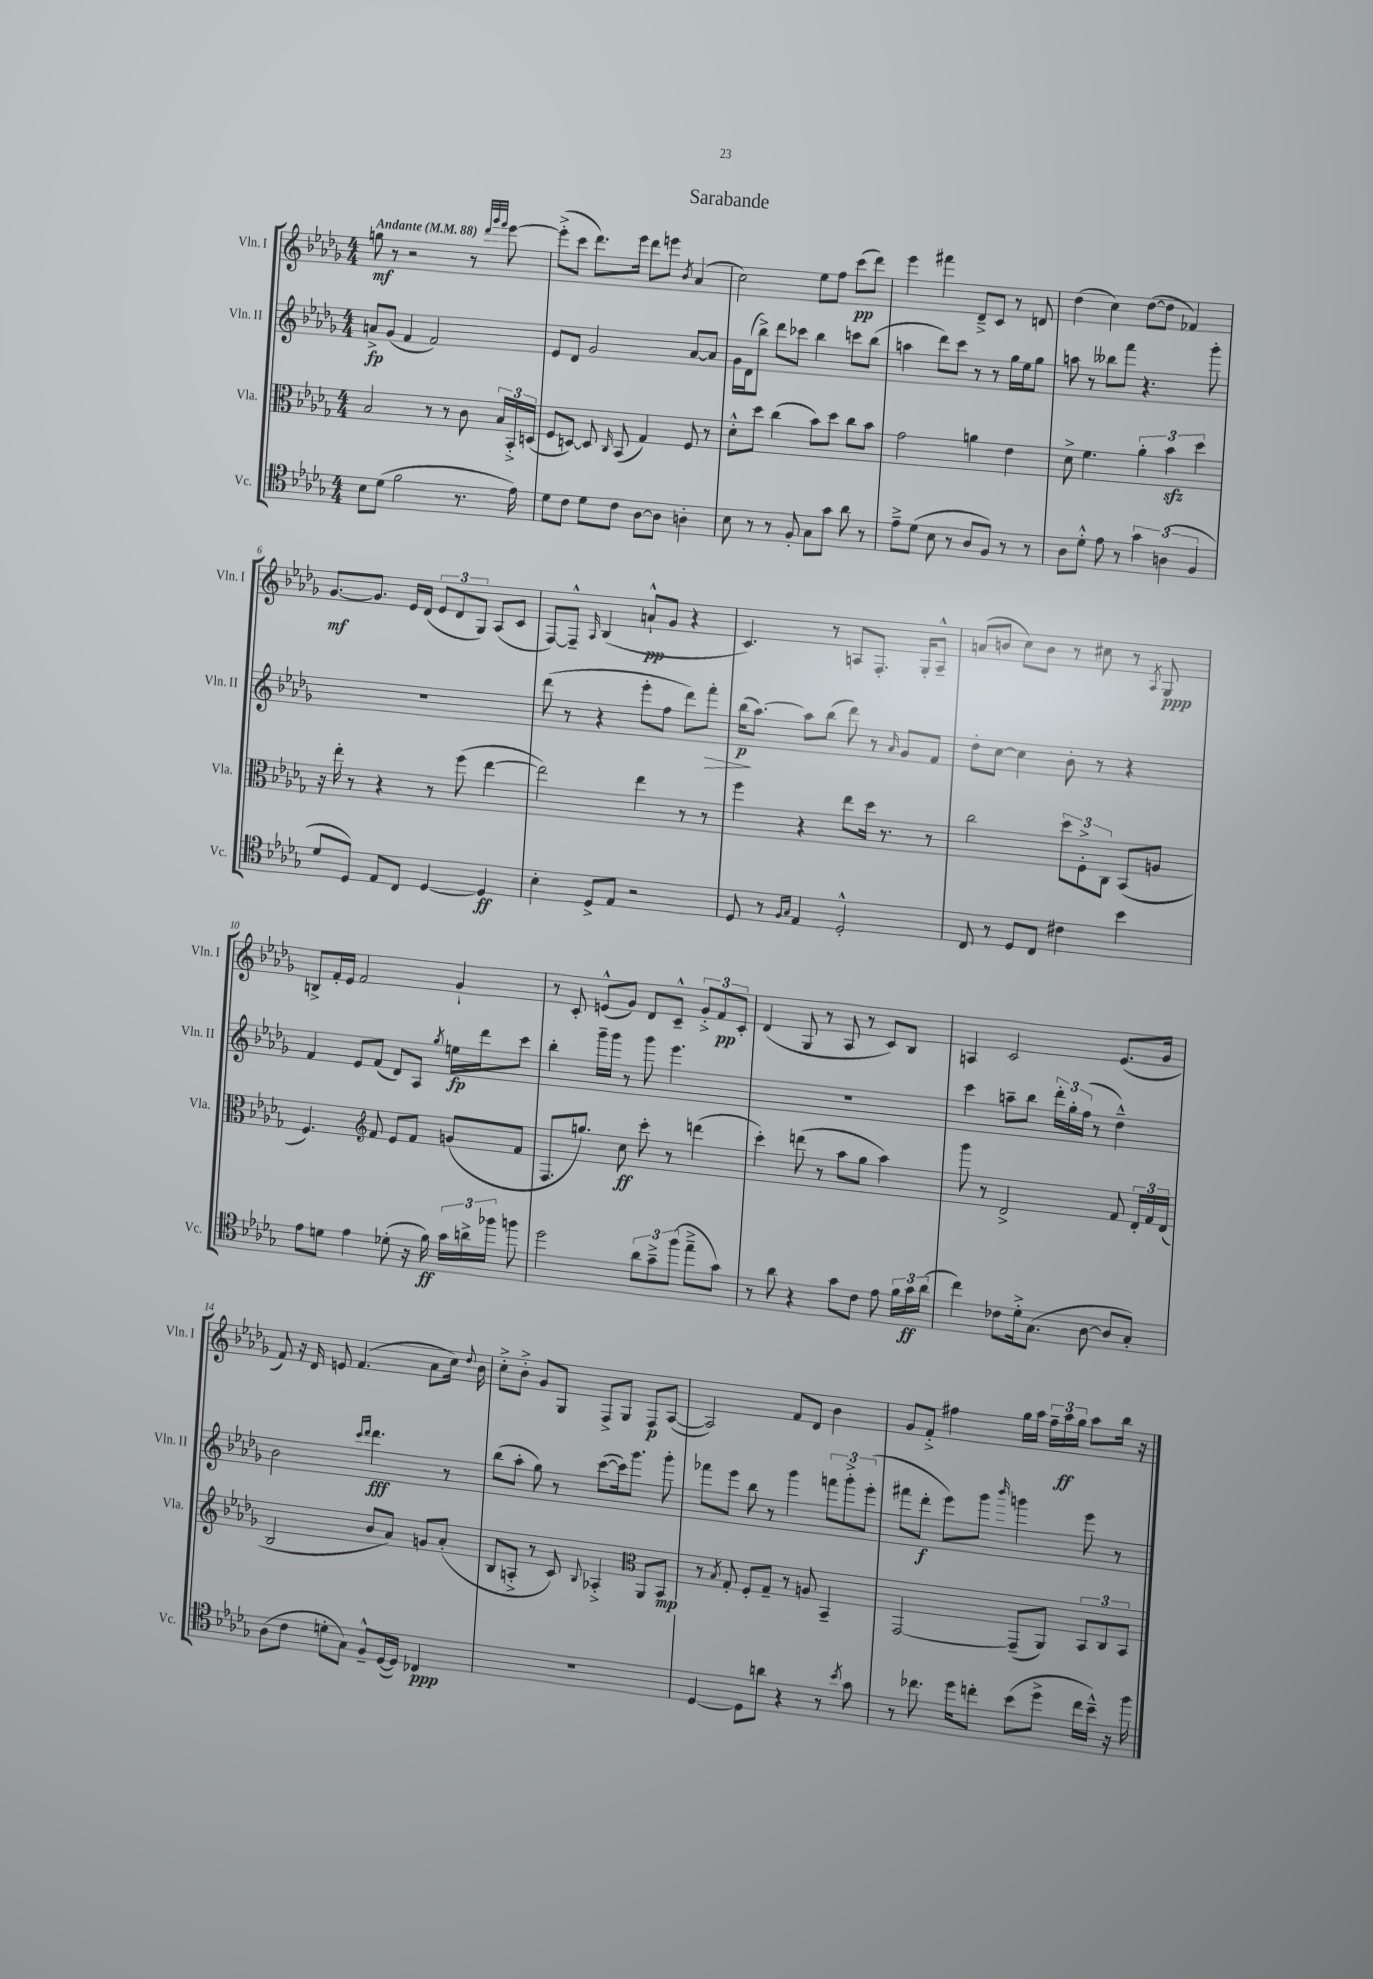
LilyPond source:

\header { title = "Sarabande" }
<<
\new StaffGroup <<
\new Staff = "s0" \with { instrumentName = "Vln. I" shortInstrumentName = "Vln. I" } {
    \clef treble \key des \major \numericTimeSignature \time 4/4 \tempo "Andante" 4 = 88
    \autoBeamOff g''8\mf r8 r2 r8 \grace { des'''32[ ges'''32 f'''32] } ees'''8~ |
    ees'''8[-.->( c'''8] des'''8.[) ees'''16] des'''8[ e'''8] \acciaccatura { bes'8 } aes'4( |
    c''2) ees''8[ f''8] c'''8[\pp( des'''8]) |
    ees'''4 fis'''4 des'8[---> c'8] r8 d'8 |
    des''4( c''4) des''8[~( des''8] fes'4) |
    ges'8.[~\mf ges'8.] ees'16[ des'16]( \tuplet 3/2 { ees'8[ des'8 ges8]) } aes8[( c'8] |
    f8[~) f8]---^ \grace { aes16 } bes4( a'8[-!-^\pp ges'8] r4 |
    c'4.) r8 a8[ f8.]-. ges16[-. a8]---^ |
    a'8[( b'8] c''8[) b'8] r8 cis''8 r8 \acciaccatura { aes8 } ges8\ppp |
    b8[-> f'16-. ees'16] f'2 ges'4-! |
    r8 c'8-. e'8[-^( ges'8]) des'8[ c'8]---^ \tuplet 3/2 { ges'8[-.-> f'8\pp c'8]-. } |
    des'4( ges8 r8 aes8 r8 c'8[) bes8] |
    a4 c'2 ees'8.[( ges'16] |
    f'8) r16 des'16 e'8 f'4.( aes'8[ c''16]) \appoggiatura { des''8 } bes'16 |
    c''8[-.-> bes'8]-.-> ges'8[ ges8] f8[-> ges8] f8[\p aes8]~( |
    aes2) f'8[ des'8] bes'4 |
    ges'8[ f'8]-.-> fis''4 ges''16[ aes''16] \tuplet 3/2 { fis''16[-- aes''16\ff ges''16] } aes''8[ bes''16] r16 \bar "|." |
}
\new Staff = "s1" \with { instrumentName = "Vln. II" shortInstrumentName = "Vln. II" } {
    \clef treble \key des \major \numericTimeSignature \time 4/4
    \autoBeamOff a'8[->\fp ges'8]( f'4 f'2) |
    ees'8[ des'8] ges'2 aes'8[~ aes'8] |
    ges'16[ des'16( bes''8]->) des'''8[ ces'''8] bes''4 c'''8[ bes''8]( |
    a''4 des'''8[) c'''8] r8 r8 ges''16[ ees''16 ges''8] |
    a''8 r8 beses''8[ f'''8] r4. ges'''8-. |
    R1 |
    des'''8( r8 r4 ees'''8[-. f''8] des'''8[) f'''8]-.\> |
    bes''16[\p\!( aes''8.]~) aes''8[ bes''8]( des'''8) r8 \grace { aes'16 } ges'8[ f'8] |
    des''8[-. c''8]~ c''4 bes'8-. r8 r4 |
    f'4 ees'8[ f'8]( des'8[) aes8] \acciaccatura { ges''8 } e''16[\fp des'''16 c'''8] |
    bes''4-. ges'''16[-- ges'''16] r8 ges'''8 ees'''4. |
    R1 |
    c'''4 a''8[-- bes''8] \tuplet 3/2 { des'''16[-. ges''16-. f''16]( } r8 des''4---^) |
    bes'2 \grace { c'''16[ des'''16] } des'''4.\fff r8 |
    bes''8[( aes''8]-. ges''8) r8 c'''8[~( c'''16) ges'''8.] ges'''8-. |
    fes'''8[ ees'''8] bes''8 r8 ges'''4 \tuplet 3/2 { f'''8[ ges'''8-.-> ees'''8]-.( } |
    fis'''8[ des'''8]-.\f ees'''8[) ges'''8] \grace { bes'''16 } g'''4 ees'''8 r8 \bar "|." |
}
\new Staff = "s2" \with { instrumentName = "Vla." shortInstrumentName = "Vla." } {
    \clef alto \key des \major \numericTimeSignature \time 4/4
    \autoBeamOff bes2 r8 r8 c'8 \tuplet 3/2 { bes16[ bes,16-.-> d16]( } |
    f8[ d8]~) d8 \grace { c16 } bes,8( ges4) f8 r8 |
    des'8[-.-^ des''8] c''4( bes'8[) des''8] c''8[ bes'8] |
    ges'2 a'4 ees'4 |
    des'8-> f'4. \tuplet 3/2 { aes'4-. bes'4\sfz des''4 } |
    r16 ees''16-. r8 r4 r8 f''8( ees''4~ |
    ees''2) ees''4 r8 r8 |
    f''4 r4 ees''8[ des''16] r8. r8 |
    c''2 \tuplet 3/2 { des''8[ f8-.-> c8] } bes,8[( a8] |
    f4.) \clef treble f'8 ees'8[ f'8] g'8[( f'8] |
    f8.[ g''8.]) c''8\ff c'''8-. r8 d'''4( |
    c'''4-.) d'''8( r8 aes''8[ ges''8] aes''4) |
    ges'''8 r8 des'2-> f'8 \tuplet 3/2 { des'16[-. f'16 des'16]( } |
    bes2 bes'8[ aes'8]) g'8[ aes'8]-.( |
    bes8[ a8]-.-> r8 c'8) \appoggiatura { bes8 } aes4-.-> \clef alto aes,8[ bes,8]\mp |
    r8 \acciaccatura { bes8 } ges8-. f8[-. ges8]-- r8 a8 bes,4-- |
    ges,2~ ges,8[--( aes,8]) \tuplet 3/2 { bes,8[ c8 bes,8] } \bar "|." |
}
\new Staff = "s3" \with { instrumentName = "Vc." shortInstrumentName = "Vc." } {
    \clef tenor \key des \major \numericTimeSignature \time 4/4
    \autoBeamOff bes8[ des'8]( f'2 r8. ees'16) |
    des'8[ c'8] des'8[ c'8] aes8[~ aes8] a4-. |
    bes8 r8 r8 f8-. ges8[ ges'8] aes'8 r8 |
    ees'8[---> des'8]( bes8 r8 aes8[ f8]) r8 r8 |
    aes8[ des'8]-.-^ ees'8 r8 \tuplet 3/2 { ges'4 a4( f4 } |
    des'8[ des8]) ees8[ c8] des4~ des4\ff |
    bes4-. des8[-> ees8] r2 |
    des8 r8 \grace { f16[ ges16] } ees4 des2-.-^ |
    c8 r8 des8[ c8] cis'4 bes'4 |
    ees'8[ d'8] ees'4 des'8-.( r16 f'16\ff) \tuplet 3/2 { ges'16[ a'16-> fes''16] } f''8 |
    des''2 \tuplet 3/2 { aes'8[ ges'8---> f''8]( } ees''8[---> ges'8]) |
    r8 aes'8 r4 ges'8[ c'8] ees'8 \tuplet 3/2 { f'16[ ges'16\ff aes'16]( } |
    c''4) ces'8[ des'16-.-> ges8.]( aes8~ aes8[ ges8]-.) |
    aes8[( c'8] d'8[-. ges8]) f8[---^ des16~( des16]) ces4\ppp |
    R1 |
    des4~ des8[ a'8] r4 r8 \acciaccatura { bes'8 } ges'8 |
    r8 ces''8. des''16[ c''8]-. bes'8[( des''8]-> c''16[ bes'16]---^) r16 f''16 \bar "|." |
}
>>
>>
